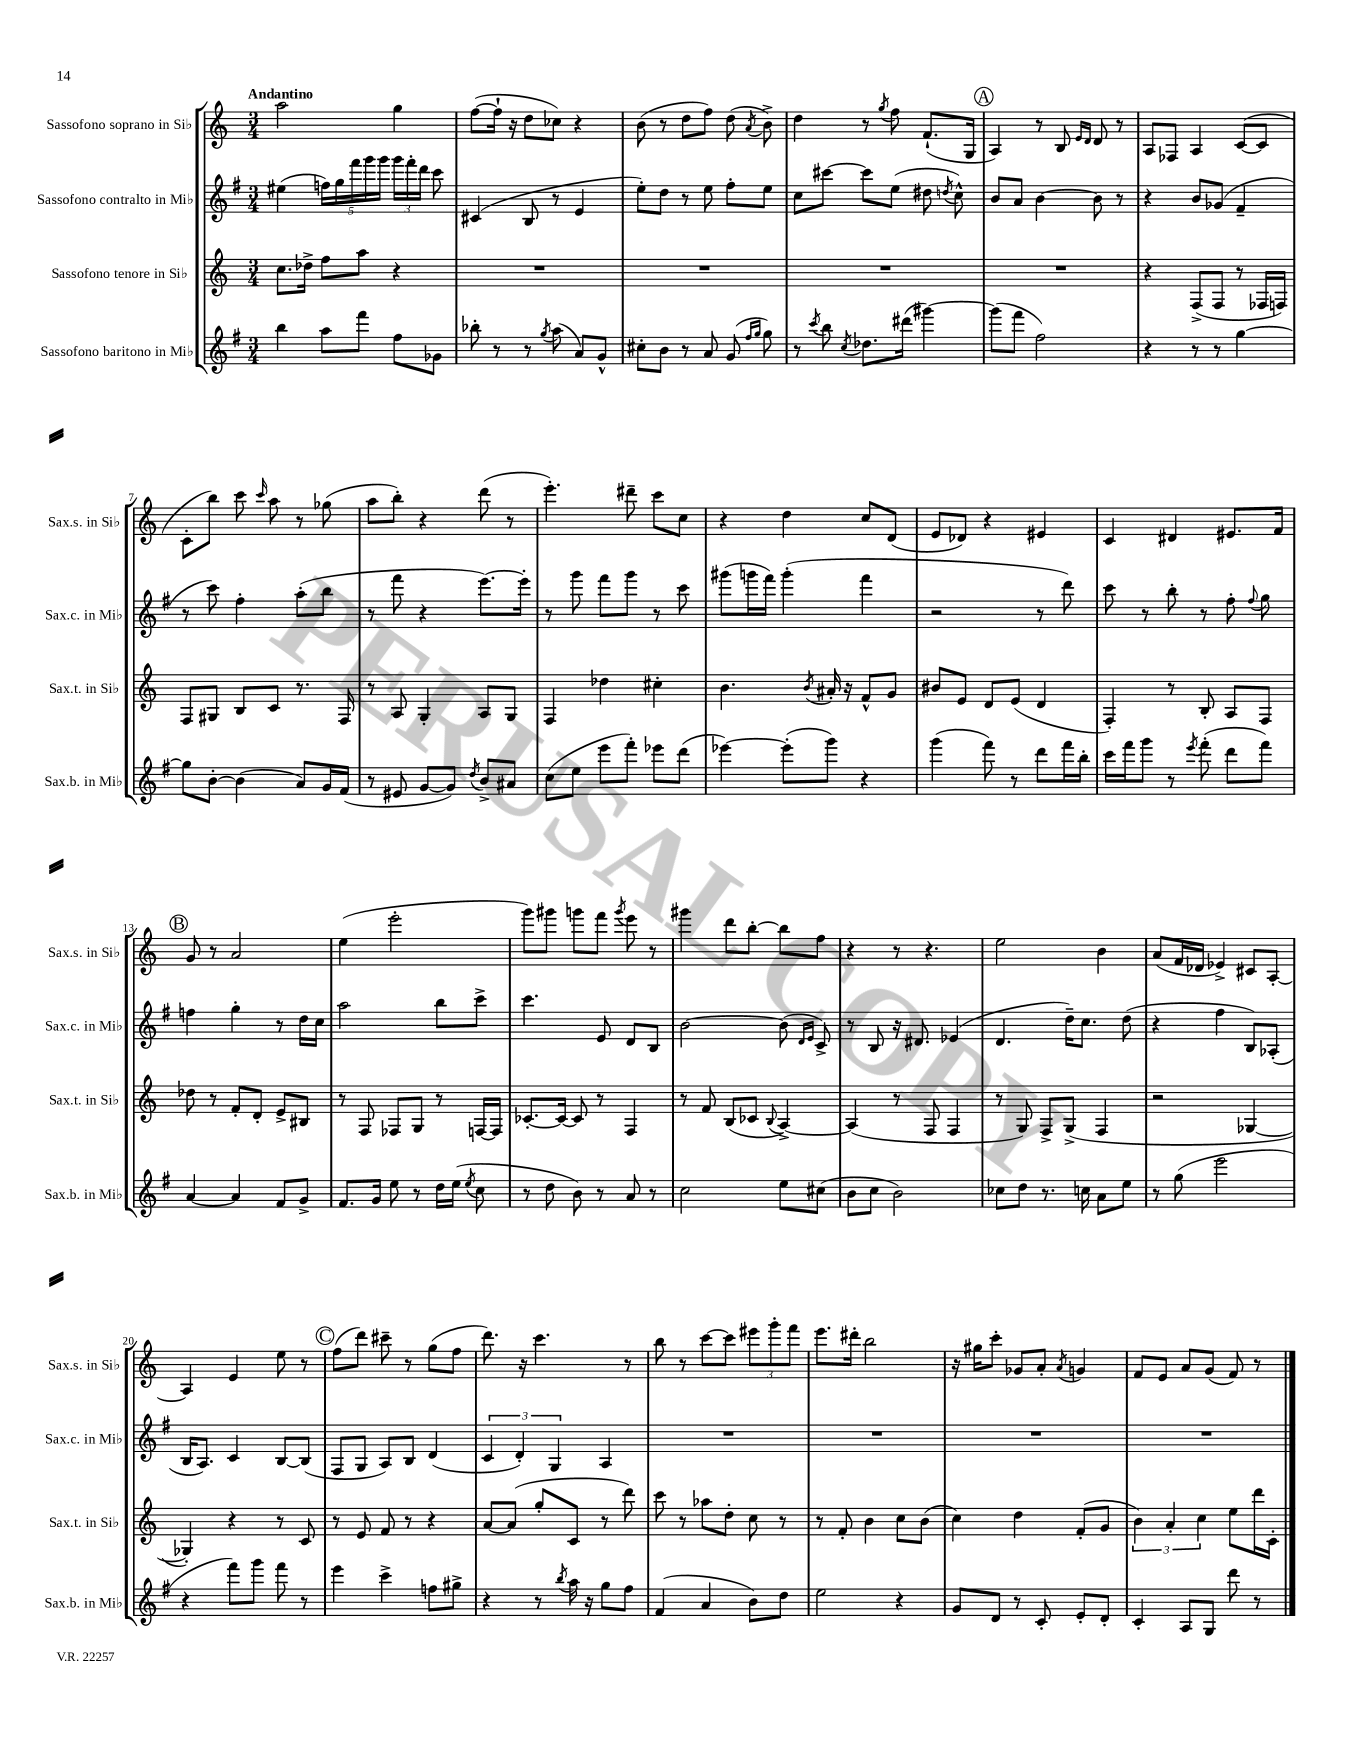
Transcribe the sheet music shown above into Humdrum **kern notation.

**kern	**kern	**kern	**kern
*staff4	*staff3	*staff2	*staff1
*clefG2	*clefG2	*clefG2	*clefG2
*k[f#]	*k[]	*k[f#]	*k[]
*M3/4	*M3/4	*M3/4	*M3/4
4bb	8.cc	(4ee#	2aa
.	16dd-^	.	.
8aa	8ff	20ff)	.
.	.	20gg	.
.	.	20fff#	.
8fff#	8aa	.	.
.	.	20ggg	.
.	.	20ggg	.
8ff#	4r	24ggg	4gg
.	.	24fff#'	.
.	.	24ddd	.
8g-	.	8ccc	.
=	=	=	=
8bb-'	2.r	(4c#	([8ff
8r	.	.	16ff`]
.	.	.	16r
8r	.	8B	8dd
8qgg	.	.	.
(8aa	.	8r	8cc-)
8a)	.	4e	4r
8g^^	.	.	.
=	=	=	=
8cc#'	2.r	8ee')	(8b
8b	.	8dd	8r
8r	.	8r	8dd
8a	.	8ee	8ff)
(8g	.	8ff#'	(8dd
16qqff#	.	.	.
16qqgg	.	.	8qa
8gg)	.	8ee	8b^)
=	=	=	=
8r	2.r	8cc	4dd
8qccc	.	.	.
8bb	.	[8ccc#	.
8qcc	.	.	.
8.dd-	.	8ccc#]	8r
.	.	.	8qgg
.	.	(8ee	8ff
(16ddd#	.	.	.
[4ggg#)	.	8dd#	(8.f`
.	.	8qdd	.
.	.	8cc^^)	.
.	.	.	16G
=	=	=	=
(8ggg#]	2.r	8b	4A)
8fff#	.	8a	.
2ff#)	.	[4b	8r
.	.	.	8B
.	.	.	16qqe
.	.	.	16qqd
.	.	8b]	8d
.	.	8r	8r
=	=	=	=
4r	4r	4r	8A
.	.	.	8F-
8r	(8F^	8b	4A
8r	8F	(8g-	.
[4gg	8r	4f#~	([8c
.	16F-	.	8c]
.	16F)	.	.
=	=	=	=
8gg]	8F	8r	8c'
[8b'	8G#	8ccc)	8bb)
(4b]	8B	4ff#'	8ccc
.	.	.	16qqccc
.	8c	.	8aa
8a)	8.r	(8aa'	8r
16g	.	8bb	(8gg-
(16f#	16F	.	.
=	=	=	=
8r	8r	8r	8aa
8e#	8A	8fff#	8bb')
[8g	4G'	4r	4r
8g])	.	.	.
8qdd	.	.	.
8b^	8A	[8.eee)	(8ddd
8a#	8G	.	8r
.	.	16eee']	.
=	=	=	=
(8cc	4F	8r	4.eee')
8ee	.	8ggg	.
8eee	4dd-	8fff#	.
8fff#')	.	8ggg	8ddd#~
8eee-	4cc#'	8r	8ccc
(8ddd	.	8ccc	8cc
=	=	=	=
[4eee-)	4.b	(8ggg#	4r
.	.	16ggg	.
.	.	16fff#)	.
(8eee-']	.	(4ggg'	4dd
.	8qb	.	.
8ggg)	16a#'	.	.
.	16r	.	.
4r	8f^^	4fff#	8cc
.	8g	.	(8d
=	=	=	=
(4ggg	8b#	2r	8e
.	8e	.	8d-)
8fff#)	8d	.	4r
8r	(8e	.	.
8ddd	4d	8r	4e#
16fff#	.	8ddd)	.
16bb'	.	.	.
=	=	=	=
16ccc	4F')	8ccc	4c
16fff#	.	.	.
8ggg	.	8r	.
8r	8r	8bb'	4d#
8qeee	.	.	.
(8fff#'	8B'	8r	.
8ddd	8A	8ff#'	8.e#
.	.	8qqff#	.
8fff#)	8F	8gg	.
.	.	.	16f
=	=	=	=
[4a	8dd-	4ff	8g
.	8r	.	8r
4a]	8f'	4gg'	2a
.	8d'	.	.
8f#	8e^	8r	.
8g^	8B#	16dd	.
.	.	16cc	.
=	=	=	=
8.f#	8r	2aa	(4ee
.	8F	.	.
16g	.	.	.
8ee	8F-	.	2eee'
8r	8G	.	.
16dd	8r	8bb	.
(16ee	.	.	.
8qee	.	.	.
8cc	[16F	8ccc^	.
.	16F]	.	.
=	=	=	=
8r	[8.c-'	4.ccc	8ggg)
8dd	.	.	8ggg#
.	16c-_	.	.
8b)	8c-]	.	8ggg
8r	8r	8e	8fff
.	.	.	8qggg
8a	4F	8d	8eee
8r	.	8B	8r
=	=	=	=
2cc	8r	[2b	4ggg#
.	8f	.	.
.	(8B	.	8ddd
.	8c-	.	[8bb'
.	8qqB	.	.
8ee	[4A^)	(8b]	8bb]
.	.	16qqd	.
.	.	16qqe	.
(8cc#	.	8c^)	8ff
=	=	=	=
8b	(4A]	8r	4r
8cc	.	8B	.
2b)	8r	16r	8r
.	.	8.d#	.
.	8F	.	4.r
.	4F	(4e-	.
=	=	=	=
8cc-	8r	4.d	2ee
8dd	8G)	.	.
8.r	8F^	.	.
.	(8G^	16dd~)	.
16cc	.	8.cc	.
8a	4F	.	4b
8ee	.	(8dd	.
=	=	=	=
8r	2r	4r	(8a
(8gg	.	.	16f
.	.	.	16d-
2eee	.	4ff#	4e-^)
.	[4G-	8B)	8c#
.	.	(8A-'	[8A'
=	=	=	=
4r	4G-'])	16B	4A]
.	.	8.A)	.
8fff#)	4r	4c	4e
8ggg	.	.	.
8fff#	8r	[8B	8ee
8r	8c	(8B]	8r
=	=	=	=
4eee	8r	8F#	(8ff
.	8e	8G	8ddd)
4ccc^	8f	8A)	8ccc#~
.	8r	8B	8r
8ff	4r	(4d	(8gg
8gg#^	.	.	8ff
=	=	=	=
4r	[8a	6c	8.ddd)
.	(8a]	.	.
.	.	6d')	.
.	.	.	16r
8r	8gg'	.	4.ccc
.	.	6G	.
8qbb	.	.	.
16aa	8c	.	.
16r	.	.	.
8gg	8r	4A	.
8ff#	8ddd)	.	8r
=	=	=	=
(4f#	8ccc	2.r	8bb
.	8r	.	8r
4a	8aa-	.	[8ccc
.	8dd'	.	8ccc]
8b)	8cc	.	12eee#
.	.	.	12ggg'
8dd	8r	.	.
.	.	.	12fff
=	=	=	=
2ee	8r	2.r	8.eee
.	8f'	.	.
.	.	.	16ddd#'
.	4b	.	2bb
4r	8cc	.	.
.	(8b	.	.
=	=	=	=
8g	4cc)	2.r	16r
.	.	.	16gg#
8d	.	.	8ccc'
8r	4dd	.	8g-
8c'	.	.	8a'
.	.	.	8qa
8e'	(8f'	.	4g
8d'	8g	.	.
=	=	=	=
4c'	6b)	2.r	8f
.	.	.	8e
.	6a'	.	.
8A	.	.	8a
.	6cc	.	.
8G	.	.	(8g
8ddd	8ee	.	8f)
8r	16ddd	.	8r
.	16c'	.	.
==	==	==	==
*-	*-	*-	*-
